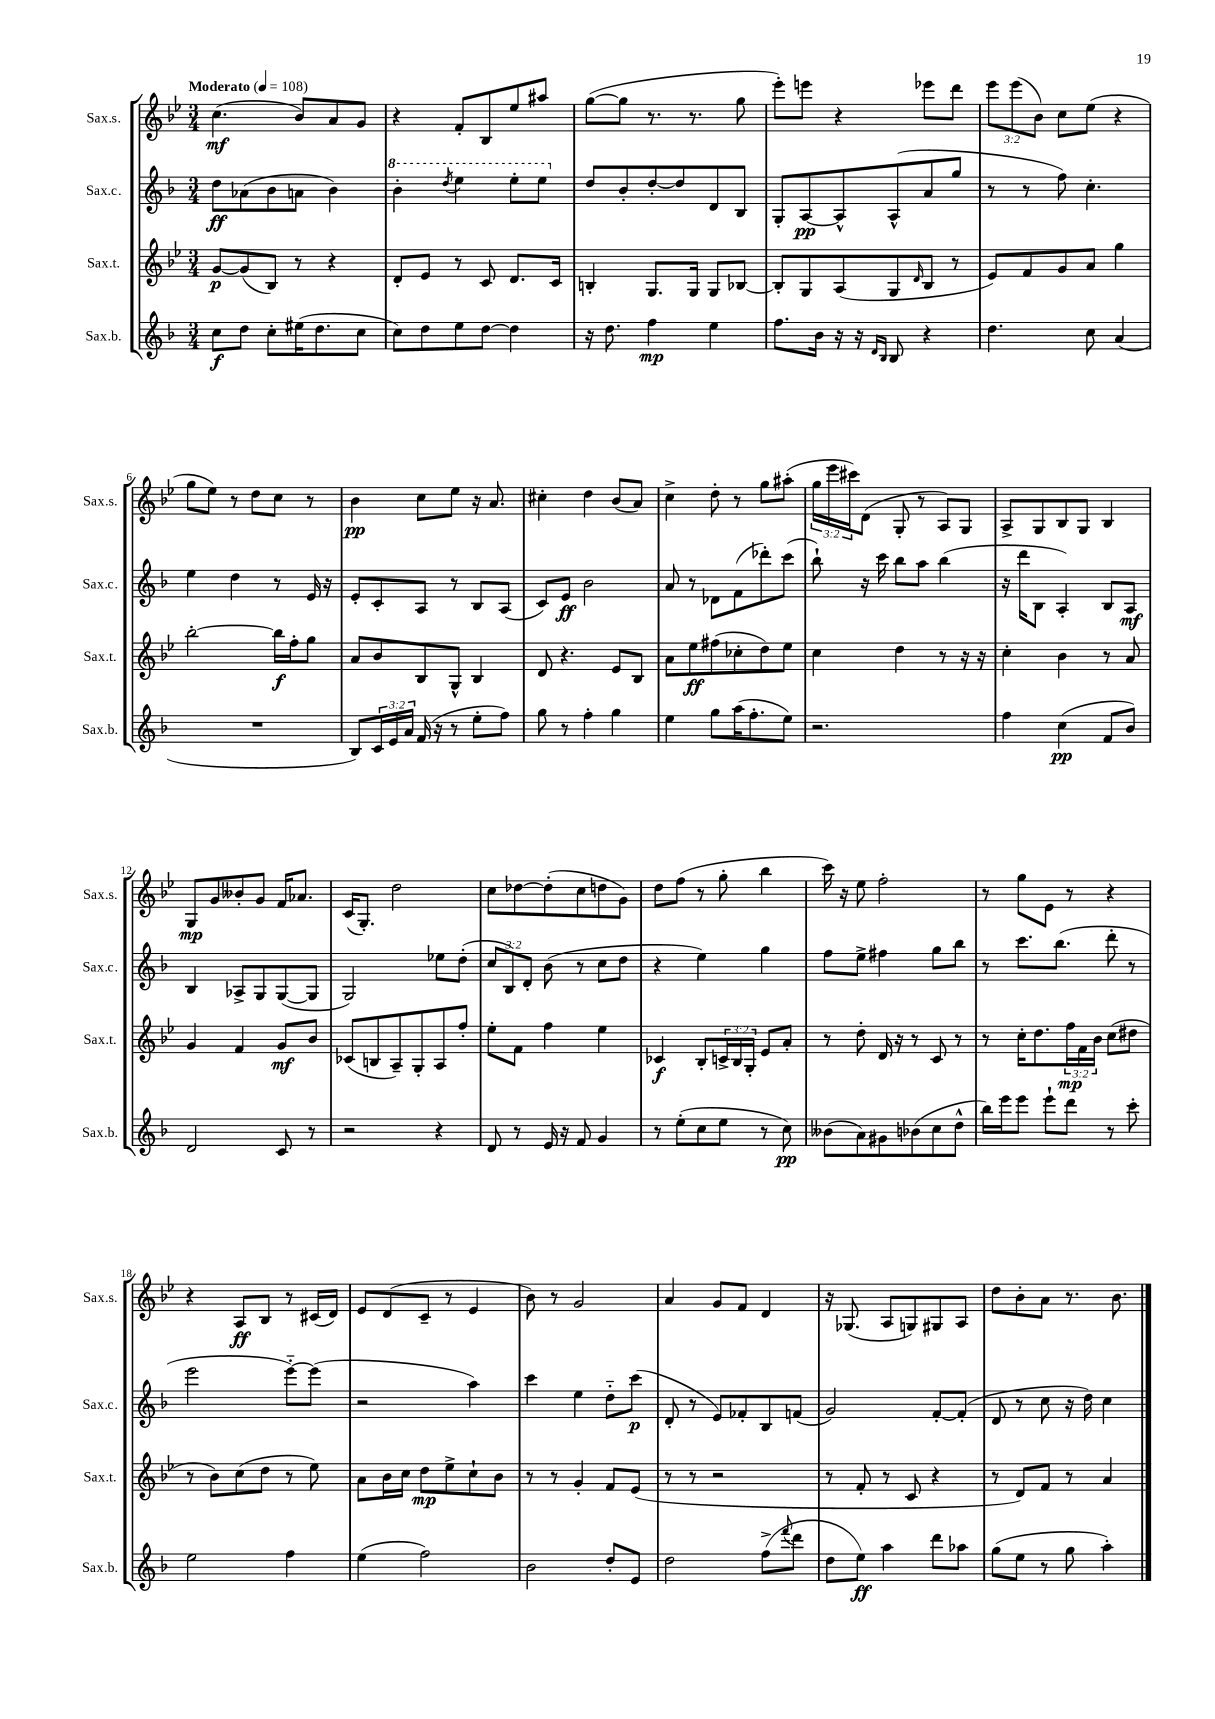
<<
\new StaffGroup <<
\new Staff = "s0" \with { instrumentName = "Sax.s." shortInstrumentName = "Sax.s." } {
    \clef treble \key bes \major \numericTimeSignature \time 3/4 \override Staff.TupletNumber.text = #tuplet-number::calc-fraction-text \tempo "Moderato" 4 = 108
    c''4.\mf( bes'8) a'8 g'8 |
    r4 f'8-. bes8 ees''8 ais''8 |
    g''8~( g''8 r8. r8. g''8 |
    ees'''8-.) e'''8 r4 ees'''8 d'''8 |
    \tuplet 3/2 { ees'''8 ees'''8( bes'8) } c''8 ees''8( r4 |
    g''8 ees''8) r8 d''8 c''8 r8 |
    bes'4\pp c''8 ees''8 r16 a'8. |
    cis''4-. d''4 bes'8( a'8) |
    c''4-> d''8-. r8 g''8 ais''8-.( |
    \tuplet 3/2 { g''16 ees'''16 cis'''16) } d'8( g8-. r8 a8) g8 |
    a8-> g8 bes8 g8 bes4 |
    g8\mp g'8 beses'8-. g'8 f'16 aes'8. |
    c'16( g8.-.) d''2 |
    c''8 des''8~ des''8-.( c''8 d''8 g'8) |
    d''8 f''8( r8 g''8-. bes''4 |
    c'''16) r16 ees''8 f''2-. |
    r8 g''8 ees'8 r8 r4 |
    r4 a8\ff bes8 r8 cis'16( d'16) |
    ees'8 d'8( c'8-- r8 ees'4 |
    bes'8) r8 g'2 |
    a'4 g'8 f'8 d'4 |
    r16 ges8.( a8 g8) gis8 a8 |
    d''8 bes'8-. a'8 r8. bes'8. \bar "|." |
}
\new Staff = "s1" \with { instrumentName = "Sax.c." shortInstrumentName = "Sax.c." } {
    \clef treble \key f \major \numericTimeSignature \time 3/4 \override Staff.TupletNumber.text = #tuplet-number::calc-fraction-text
    d''8\ff aes'8( bes'8 a'8 bes'4) |
    \ottava #1 bes''4-. \acciaccatura { d'''8 } e'''4 e'''8-. e'''8 \ottava #0 |
    d''8 bes'8-. d''8~-. d''8 d'8 bes8 |
    g8-. a8~\pp a8-^ a8-^( a'8 g''8 |
    r8 r8 f''8) c''4.-. |
    e''4 d''4 r8 e'16 r16 |
    e'8-. c'8-. a8 r8 bes8 a8( |
    c'8) e'8\ff bes'2 |
    a'8 r8 des'8 f'8( des'''8-.) c'''8( |
    bes''8-!) r16 c'''16 bes''8 a''8 bes''4( |
    r16 d'''16 bes8 a4-.) bes8 a8\mf |
    bes4 aes8-> g8 g8~( g8 |
    g2) ees''8 d''8-.( |
    \tuplet 3/2 { c''8 bes8) d'8-. } bes'8( r8 c''8 d''8 |
    r4 e''4) g''4 |
    f''8 e''8-> fis''4 g''8 bes''8 |
    r8 c'''8. bes''8.( d'''8-. r8 |
    e'''2 e'''8~-_) e'''8( |
    r2 a''4) |
    c'''4 e''4 d''8-_ c'''8\p( |
    d'8-. r8 e'8) fes'8-. bes8 f'8( |
    g'2) f'8~-. f'8-.( |
    d'8 r8 c''8 r16 d''16) c''4 \bar "|." |
}
\new Staff = "s2" \with { instrumentName = "Sax.t." shortInstrumentName = "Sax.t." } {
    \clef treble \key bes \major \numericTimeSignature \time 3/4 \override Staff.TupletNumber.text = #tuplet-number::calc-fraction-text
    g'8~\p g'8( bes8) r8 r4 |
    d'8-. ees'8 r8 c'8 d'8. c'16 |
    b4-. g8. g16 g8 bes8~ |
    bes8-. g8 a8( g8 \grace { d'16 } bes8 r8 |
    ees'8) f'8 g'8 a'8 g''4 |
    bes''2~-. bes''16\f f''16-. g''8 |
    a'8 bes'8 bes8 g8-^ bes4 |
    d'8 r4. ees'8 bes8 |
    a'8 ees''8\ff fis''8( ces''8-. d''8) ees''8 |
    c''4 d''4 r8 r16 r16 |
    c''4-. bes'4 r8 a'8 |
    g'4 f'4 g'8\mf bes'8 |
    ces'8( b8 a8--) g8-. a8 f''8-. |
    ees''8-. f'8 f''4 ees''4 |
    ces'4\f bes8-. \tuplet 3/2 { c'16-> bes16 g16-. } ees'8 a'8-. |
    r8 d''8-. d'16 r16 r8 c'8 r8 |
    r8 c''16-. d''8. \tuplet 3/2 { f''16\mp f'16 bes'16 } c''8( dis''8 |
    r8 bes'8) c''8( d''8 r8 ees''8) |
    a'8 bes'16 c''16 d''8\mp ees''8-> c''8-! bes'8 |
    r8 r8 g'4-. f'8 ees'8( |
    r8 r8 r2 |
    r8 f'8-. r8 c'8 r4 |
    r8 d'8) f'8 r8 a'4 \bar "|." |
}
\new Staff = "s3" \with { instrumentName = "Sax.b." shortInstrumentName = "Sax.b." } {
    \clef treble \key f \major \numericTimeSignature \time 3/4 \override Staff.TupletNumber.text = #tuplet-number::calc-fraction-text
    c''8\f d''8 c''8-. eis''16( d''8. c''8 |
    c''8) d''8 e''8 d''8~ d''4 |
    r16 d''8. f''4\mp e''4 |
    f''8. bes'16 r16 r16 \grace { d'16 bes16 } bes8 r4 |
    d''4. c''8 a'4( |
    R2. |
    bes8) \tuplet 3/2 { c'16 e'16 a'16 } f'16( r16 r8 e''8-. f''8) |
    g''8 r8 f''4-. g''4 |
    e''4 g''8 a''16( f''8.-. e''8) |
    r2. |
    f''4 c''4\pp( f'8 bes'8) |
    d'2 c'8 r8 |
    r2 r4 |
    d'8 r8 e'16 r16 f'8 g'4 |
    r8 e''8-.( c''8 e''8 r8 c''8\pp) |
    beses'8( a'8) gis'8 bes'8( c''8 d''8-^ |
    bes''16) e'''16 e'''8 e'''8-! d'''8 r8 c'''8-. |
    e''2 f''4 |
    e''4( f''2) |
    bes'2 d''8-. e'8 |
    d''2 f''8->( \appoggiatura { f'''8 } d'''8 |
    d''8 e''8\ff) a''4 d'''8 aes''8 |
    g''8( e''8 r8 g''8 a''4-.) \bar "|." |
}
>>
>>
